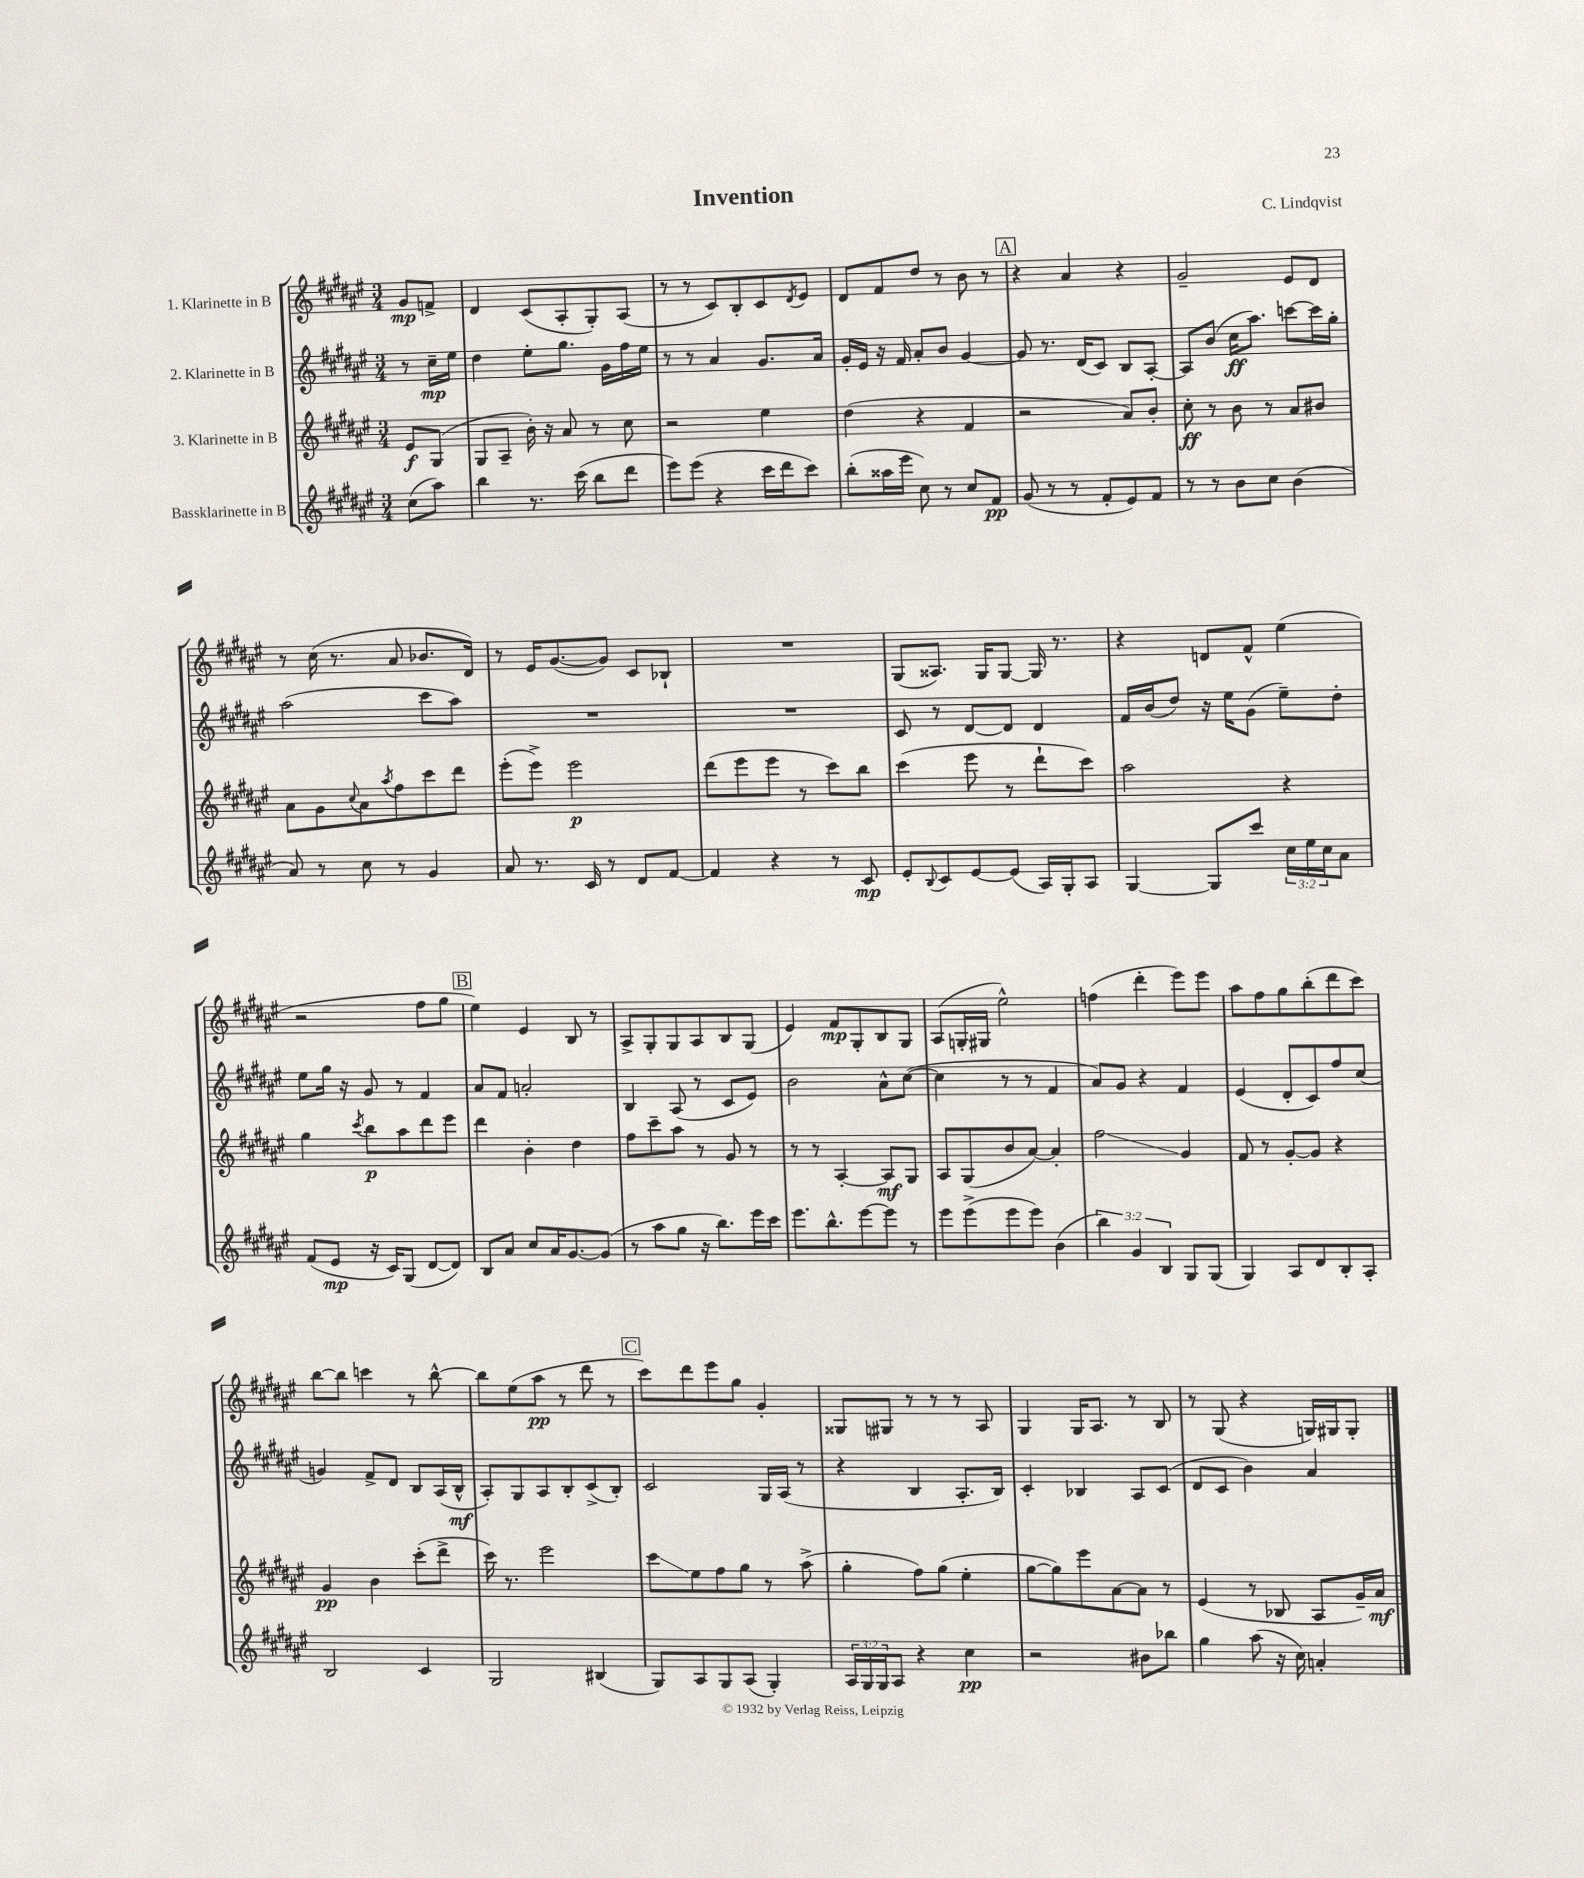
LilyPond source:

\header { title = "Invention" composer = "C. Lindqvist" }
<<
\new StaffGroup <<
\new Staff = "s0" \with { instrumentName = "1. Klarinette in B" } {
    \clef treble \key fis \major \numericTimeSignature \time 3/4 \partial 4
    gis'8\mp f'8-> |
    dis'4 cis'8( ais8-. gis8-.) ais8( |
    r8 r8 cis'8) b8-. cis'8 \acciaccatura { dis'8 } eis'8 |
    dis'8 fis'8 dis''8 r8 b'8 r8 |
    \mark \markup { \box "A" } r4 ais'4 r4 |
    gis'2-- eis'8 dis'8 |
    r8 cis''16( r8. ais'8 bes'8. dis'16) |
    r8 eis'16 gis'8.~( gis'8) cis'8 bes8-! |
    R2. |
    gis8( aisis8.) gis16 gis8~ gis16 r8. |
    r4 d'8 fis'8-^ eis''4( |
    r2 fis''8 gis''8 |
    \mark \markup { \box "B" } eis''4) eis'4 b8 r8 |
    ais8-> gis8-. gis8 ais8 b8 gis8( |
    eis'4) fis'8\mp gis8-. b8 gis8 |
    ais8( g16-. gis16 eis''2-^) |
    f''4( dis'''4-. eis'''8) eis'''8 |
    ais''8 fis''8 gis''8 b''8-.( dis'''8 cis'''8) |
    b''8~ b''8 c'''4 r8 b''8~-^ |
    b''8 eis''8( ais''8\pp r8 dis'''8 r8 |
    \mark \markup { \box "C" } cis'''8) dis'''8 eis'''8 gis''8 gis'4-. |
    gisis8 gis8 r8 r8 r8 ais8 |
    gis4 gis16 ais8. r8 b8 |
    r8 gis8( r4 g16) gis16 gis8-. \bar "|." |
}
\new Staff = "s1" \with { instrumentName = "2. Klarinette in B" } {
    \clef treble \key fis \major \numericTimeSignature \time 3/4 \partial 4
    r8 cis''16--\mp eis''16 |
    dis''4 eis''8-. gis''8. gis'16 fis''16 eis''16 |
    r8 r8 ais'4 gis'8. ais'16 |
    gis'16-. eis'16 r16 fis'16 ais'8-. b'8 gis'4~ |
    \mark \markup { \box "A" } gis'8 r8. dis'16( cis'8) b8 ais8~-. |
    ais8 b'8( cis''16\ff ais''8.) c'''8~ c'''16 gis''16-. |
    ais''2( cis'''8 ais''8) |
    R2. |
    R2. |
    cis'8 r8 dis'8~ dis'8 dis'4 |
    fis'16 b'16( dis''8) r16 eis''16 gis'8( eis''8--) dis''8-. |
    eis''8 gis''16 r16 gis'8 r8 fis'4 |
    \mark \markup { \box "B" } ais'8 fis'8 a'2-. |
    b4 ais8( r8 cis'8 eis'8) |
    b'2 ais'8-^ cis''8~( |
    cis''4 r8 r8 fis'4 |
    ais'8) gis'8 r4 fis'4 |
    eis'4( dis'8-. cis'8) fis''8 cis''8( |
    g'4) fis'8-> dis'8 b8 ais16( b16-^\mf |
    ais8-.) gis8 ais8 b8-. cis'8->( b8-.) |
    \mark \markup { \box "C" } cis'2 gis16 ais16( r8 |
    r4 b4 ais8.-. b16) |
    cis'4-. bes4 ais8 cis'8( |
    dis'8 cis'8 b'4) ais'4 \bar "|." |
}
\new Staff = "s2" \with { instrumentName = "3. Klarinette in B" } {
    \clef treble \key fis \major \numericTimeSignature \time 3/4 \partial 4
    eis'8\f gis8( |
    gis8 ais8-- b'16-.) r16 ais'8 r8 cis''8 |
    r2 eis''4 |
    dis''4( r4 fis'4 |
    \mark \markup { \box "A" } r2 ais'8) b'8-. |
    cis''8-.\ff r8 b'8 r8 ais'8 bis'8 |
    ais'8 gis'8 \appoggiatura { cis''8 } ais'8 \acciaccatura { ais''8 } fis''8 cis'''8 dis'''8 |
    eis'''8-.( eis'''8->) eis'''2\p |
    dis'''8( eis'''8 eis'''8 r8 cis'''8) b''8 |
    cis'''4( eis'''8 r8 dis'''8-! cis'''8) |
    ais''2 r4 |
    gis''4 \acciaccatura { cis'''8 } b''8\p ais''8 dis'''8 eis'''8 |
    \mark \markup { \box "B" } dis'''4 b'4-. dis''4 |
    fis''8 cis'''8-- ais''8 r8 gis'8 r8 |
    r8 r8 ais4~-. ais8\mf gis8 |
    ais8 gis8( b'8 ais'8~) ais'4-. |
    fis''2\glissando gis'4 |
    fis'8 r8 gis'8~-. gis'8 r4 |
    gis'4\pp b'4 cis'''8-.( dis'''8-> |
    cis'''16) r8. eis'''2 |
    \mark \markup { \box "C" } cis'''8\glissando eis''8 fis''8 gis''8 r8 ais''8->( |
    gis''4-. fis''8) gis''8( eis''4-. |
    gis''8~ gis''8) eis'''8 ais'8~ ais'8 r8 |
    eis'4( r8 bes8 ais8 gis'16--) ais'16\mf \bar "|." |
}
\new Staff = "s3" \with { instrumentName = "Bassklarinette in B" } {
    \clef treble \key fis \major \numericTimeSignature \time 3/4 \override Staff.TupletNumber.text = #tuplet-number::calc-fraction-text \partial 4
    cis''8( ais''8) |
    b''4 r8. cis'''16( b''8 dis'''8 |
    eis'''8) eis'''8( r4 cis'''16 dis'''16 cis'''8) |
    b''8-.( aisis''16 eis'''16 cis''8) r8 cis''8 fis'8\pp |
    \mark \markup { \box "A" } gis'8( r8 r8 fis'8-. eis'8) fis'8 |
    r8 r8 b'8 cis''8 b'4( |
    ais'8) r8 cis''8 r8 gis'4 |
    ais'8 r8. cis'16 r8 dis'8 fis'8~ |
    fis'4 r4 r8 cis'8\mp |
    eis'8-. \appoggiatura { b8 } cis'8 eis'8~ eis'8( ais16) gis16-. ais8 |
    gis4~ gis8 cis'''8 \tuplet 3/2 { cis''16 eis''16 cis''16 } ais'8 |
    fis'8( eis'8\mp r16 cis'16) gis8( dis'8~ dis'8) |
    \mark \markup { \box "B" } b8 ais'8 cis''8 ais'16 gis'8.~ gis'8( |
    r8 ais''8 gis''8 r16 b''8.) eis'''16 cis'''16 |
    eis'''8. b''8.-^ eis'''8~ eis'''8 r8 |
    eis'''8 eis'''8->( eis'''8 eis'''8) b'4( |
    \tuplet 3/2 { b''4) gis'4 b4 } gis8 gis8( |
    gis4) ais8 dis'8 b8-. ais8-. |
    b2 cis'4 |
    gis2 bis4( |
    \mark \markup { \box "C" } gis8) ais8 gis8 ais8( gis4-.) |
    \tuplet 3/2 { ais16 gis16 gis16 } ais8 r4 cis''4\pp |
    r2 bis'8 bes''8 |
    gis''4 ais''8( r16 cis''16) a'4-. \bar "|." |
}
>>
>>
\layout { \context { \Score \remove "Bar_number_engraver" } }
